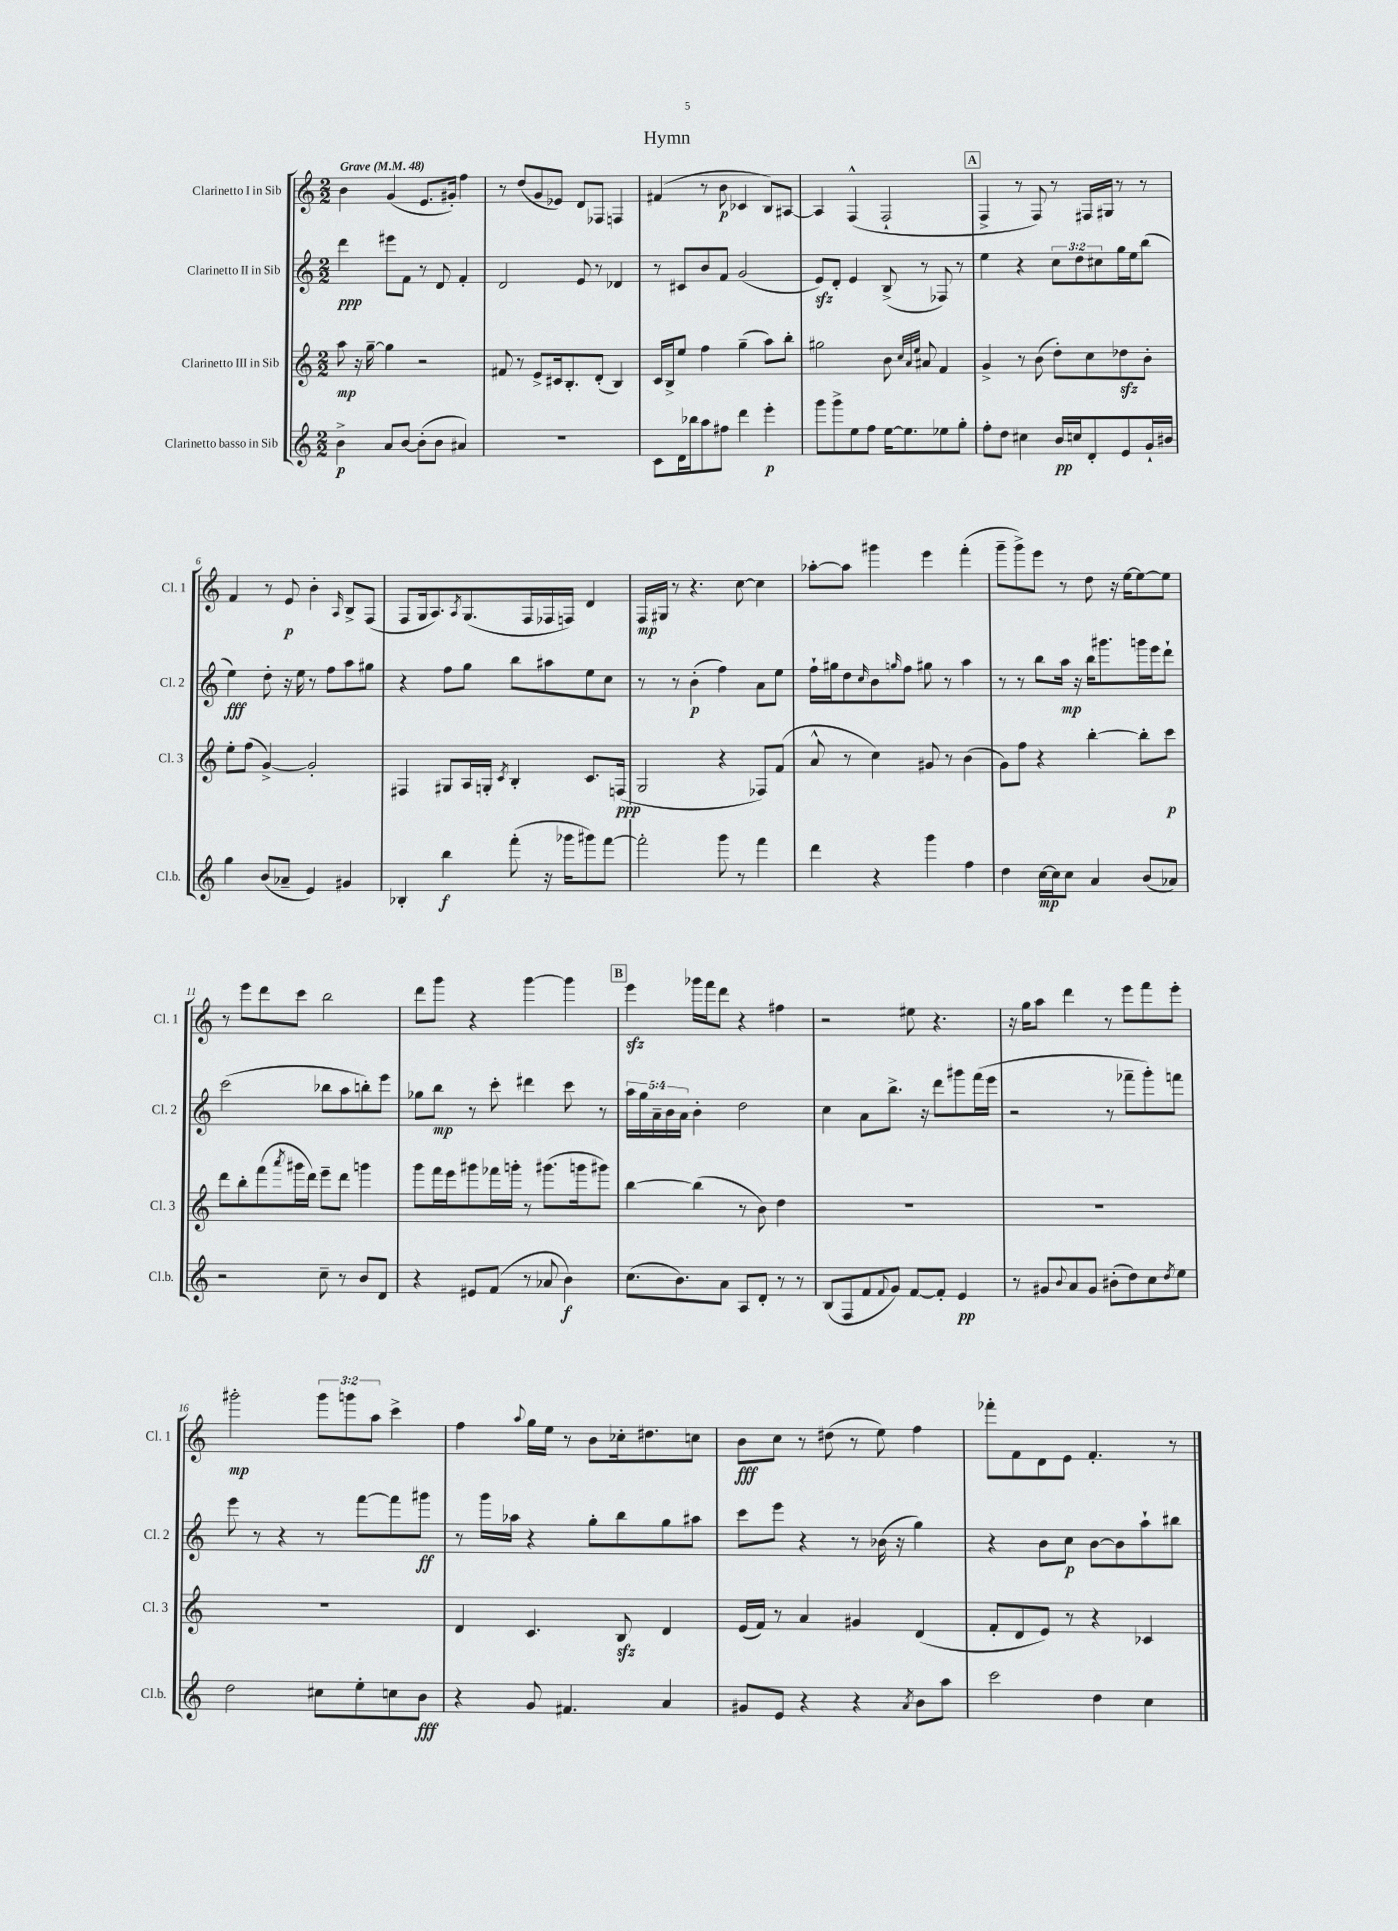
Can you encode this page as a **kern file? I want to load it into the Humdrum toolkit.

**kern	**kern	**kern	**kern
*staff4	*staff3	*staff2	*staff1
*clefG2	*clefG2	*clefG2	*clefG2
*k[]	*k[]	*k[]	*k[]
*M2/2	*M2/2	*M2/2	*M2/2
*MM48	*MM48	*MM48	*MM48
4b^\	8aa\	4ddd\	4b\
.	16r	.	.
.	[16gg~\	.	.
8a/L	4gg\]	8eee#\L	(4g/
[8b/J	.	8f\J	.
(8b'\]L	2r	8r	8.e/L
8b\J	.	8d/	.
.	.	.	16g#'/Jk)
4a#/)	.	4f'/	4ff\
=	=	=	=
1r	8f#/	2d/	8r
.	8r	.	(8dd/L
.	8e^/L	.	8g/
.	16c#/k	.	8e-/J)
.	8.B'/	.	.
.	.	8e/	8d/L
.	(8d'/J	8r	8F-/J
.	4B/)	4d-/	4F/
=	=	=	=
8c\L	16c/LL	8r	(4f#/
.	16B^/J	.	.
16d\L	8ee/J	8c#/L	.
16bb-\J	.	.	.
8aa\	4ff\	8b/	8r
8ff#\J	.	8f/J	8b\
4ddd\	(4gg~\	(2g/	4c-/
4eee'\	8aa\L)	.	8B/L)
.	8bb'\J	.	[8A#/J
=	=	=	=
8ggg\L	2gg#\	8e/L)	4A#/]
8ggg^\	.	8d'/J	.
8ee\	.	4e/	(4F^^/
8ff\J	.	.	.
[16ee\LK	8b\	(8B^/	2F`/
8.ee\]	.	.	.
.	32qqcc/LLL	.	.
.	32qqa/	.	.
.	32qqee/JJJ	.	.
.	8a#/	8r	.
8ee-\	4f/	8F-/)	.
8gg'\J	.	8r	.
=	=	=	=
8ff'\L	4g^/	4ee\	4F^/
8dd\J	.	.	.
4cc#\	8r	4r	8r
.	(8b\	.	8F/)
16b/LL	8dd'\L)	12cc\L	8r
16cc/J	.	.	.
.	.	12dd\	.
8d'/	8cc\	.	16F#/LL
.	.	12cc#\	.
.	.	.	16G#/JJ
8e/	8dd-\	16gg\L	8r
.	.	16ee\J	.
16g`/L	8b'\J	(8bb\J	8r
16b#/JJ	.	.	.
=	=	=	=
4gg\	8ee'\L	4ee\)	4f/
.	(8ff\J	.	.
(8b/L	[4g^/)	8dd'\	8r
8a-~/J	.	16r	8e/
.	.	16ee\	.
4e/)	2g'/]	8r	4b'\
.	.	8ff\L	.
.	.	.	16qqA/
4g#/	.	8aa\	8B^/L
.	.	8gg#\J	(8F/J
=	=	=	=
4B-'/	4F#/	4r	8F/L
.	.	.	16G/k
.	.	.	8.A/)
4bb\	8G#/L	8ff\L	.
.	.	.	8qA/
.	16A/L	8gg\J	(8.G/
.	16G'/JJ	.	.
.	8qc/	.	.
(8fff'\	4B'/	8bb\L	.
.	.	.	16F/L
16r	.	8aa#\	16F-/
16ggg-\LK	.	.	16F/JJ)
8ggg#\)	8.c/L	8ee\	4d/
[8fff\J	.	8cc\J	.
.	(16F/Jk	.	.
=	=	=	=
2fff'\]	2G/	8r	16F/LL
.	.	.	16G#/JJ
.	.	8r	8r
.	.	(4b'\	4.r
8ggg\	4r	4ff\)	.
8r	.	.	[8cc\
4fff\	8F-/L)	8a\L	4cc\]
.	(8f/J	8ee\J	.
=	=	=	=
4ddd\	8a^^/	16ff`\LL	[8aa-'\L
.	.	16gg#\J	.
.	8r	8dd\	8aa-\]J
.	.	16qqcc/	.
4r	4cc\)	8b\	4ggg#\
.	.	16qqgg/	.
.	.	8ff\J	.
4ggg\	8g#/	8gg#\	4eee\
.	8r	8r	.
4ff\	(4b\	4aa\	(4fff'\
=	=	=	=
4dd\	8g\L)	8r	8ggg~\L
.	8ff\J	8r	8ggg^\)
[16cc\LL	4r	8bb\L	8eee\J
16cc\]J	.	.	.
8cc\J	.	16aa\Jk	8r
.	.	16r	.
4a/	[4bb'\	16bb\LK	8dd\
.	.	8.ggg#\	.
.	.	.	16r
.	.	.	[16ee\LK
(8b/L	8bb'\]L	16ggg\L	8ee\_
.	.	16eee\J	.
8a-/J)	8ccc\J	8ddd`\J	8ee\]J
=	=	=	=
2r	8ddd\L	(2ccc\	8r
.	8bb'\	.	8eee\L
.	(8fff\	.	8ddd\
.	8qaaa/	.	.
.	16ggg#\L	.	8ccc\J
.	16ddd\JJ)	.	.
8cc~\	8eee~\L	8bb-\L	2bb\
8r	8ddd\J	8aa\	.
8b/L	4ggg\	8bb'\)	.
8d/J	.	8eee\J	.
=	=	=	=
4r	8ggg\L	8gg-\L	8ddd\L
.	16fff\L	8bb\J	8ggg\J
.	16eee\J	.	.
8e#/L	8ggg#\	8r	4r
(8f/J	16fff-\L	8ccc'\	.
.	16ggg'\JJ	.	.
8r	8r	4ddd#\	[4ggg\
8a-/	(8.ggg#\L	.	.
4b\)	.	8ccc\	4ggg\]
.	16ggg\k	.	.
.	8ggg#\J)	8r	.
=	=	=	=
(8.cc\L	[4bb\	20aa\LL	4eee\
.	.	20gg\	.
.	.	20a~\	.
.	.	20b\	.
8.b\)	.	.	.
.	.	20a\JJ	.
.	(4bb\]	4b'\	16ggg-\LL
.	.	.	16fff\J
8a\J	.	.	8ddd\J
8A/L	8r	2dd\	4r
8d'/J	8b\)	.	.
8r	4dd\	.	4ff#\
8r	.	.	.
=	=	=	=
(8B/L	1r	4cc\	2r
8F/	.	.	.
8f/	.	8a\L	.
8qqf/	.	.	.
8g/J)	.	8.bb^\J	.
[8f/L	.	.	8ee#\
.	.	16r	.
8f'/]J	.	8ddd\L	4.r
4e/	.	8ggg#\	.
.	.	(16fff\L	.
.	.	16eee\JJ	.
=	=	=	=
8r	1r	2r	16r
.	.	.	16gg\LK
8g#/L	.	.	8aa\J
8qqb/	.	.	.
8a/	.	.	4ddd\
8g#/J	.	.	.
(8b#'\L	.	8r	8r
8dd\)	.	8fff-~\L	8eee\L
8cc\	.	8ggg'\)	8fff\
8qdd/	.	.	.
8ee\J	.	8fff\J	8eee'\J
=	=	=	=
2dd\	1r	8eee\	2ggg#'\
.	.	8r	.
.	.	4r	.
8cc#\L	.	8r	12ggg#\L
.	.	.	12ggg\
8ee'\	.	[8fff\L	.
.	.	.	12aa\J
8cc\	.	8fff\]	4ccc^\
8b\J	.	8ggg#\J	.
=	=	=	=
4r	4d/	8r	4ff\
.	.	16ggg\LL	.
.	.	16aa-\JJ	.
.	.	.	8qqaa/
8g/	4.c/	4r	16gg\LL
.	.	.	16ee\JJ
4.f#/	.	.	8r
.	.	8gg'\L	8b\L
.	8B/	8bb\	16cc-'\k
.	.	.	8.dd#\
4a/	4d/	8gg\	.
.	.	8aa#\J	8cc\J
=	=	=	=
8g#/L	(16e/LL	8ccc\L	8b\L
.	16f/JJ)	.	.
8e/J	8r	8eee\J	8cc\J
4r	4a/	4r	8r
.	.	.	(8dd#\
4r	4g#/	8r	8r
.	.	(16b-\	8ee\)
.	.	16r	.
8qa/	.	.	.
8b\L	(4d/	4gg\)	4ff\
8aa\J	.	.	.
=	=	=	=
2ccc\	8f'/L	4r	8fff-'\L
.	8d/	.	8f\
.	8e/J)	8b\L	8d\
.	8r	8cc\J	8e\J
4dd\	4r	[8b\L	4.f'/
.	.	8b\]	.
4cc\	4c-/	8aa`\	.
.	.	8bb#\J	8r
==	==	==	==
*-	*-	*-	*-
